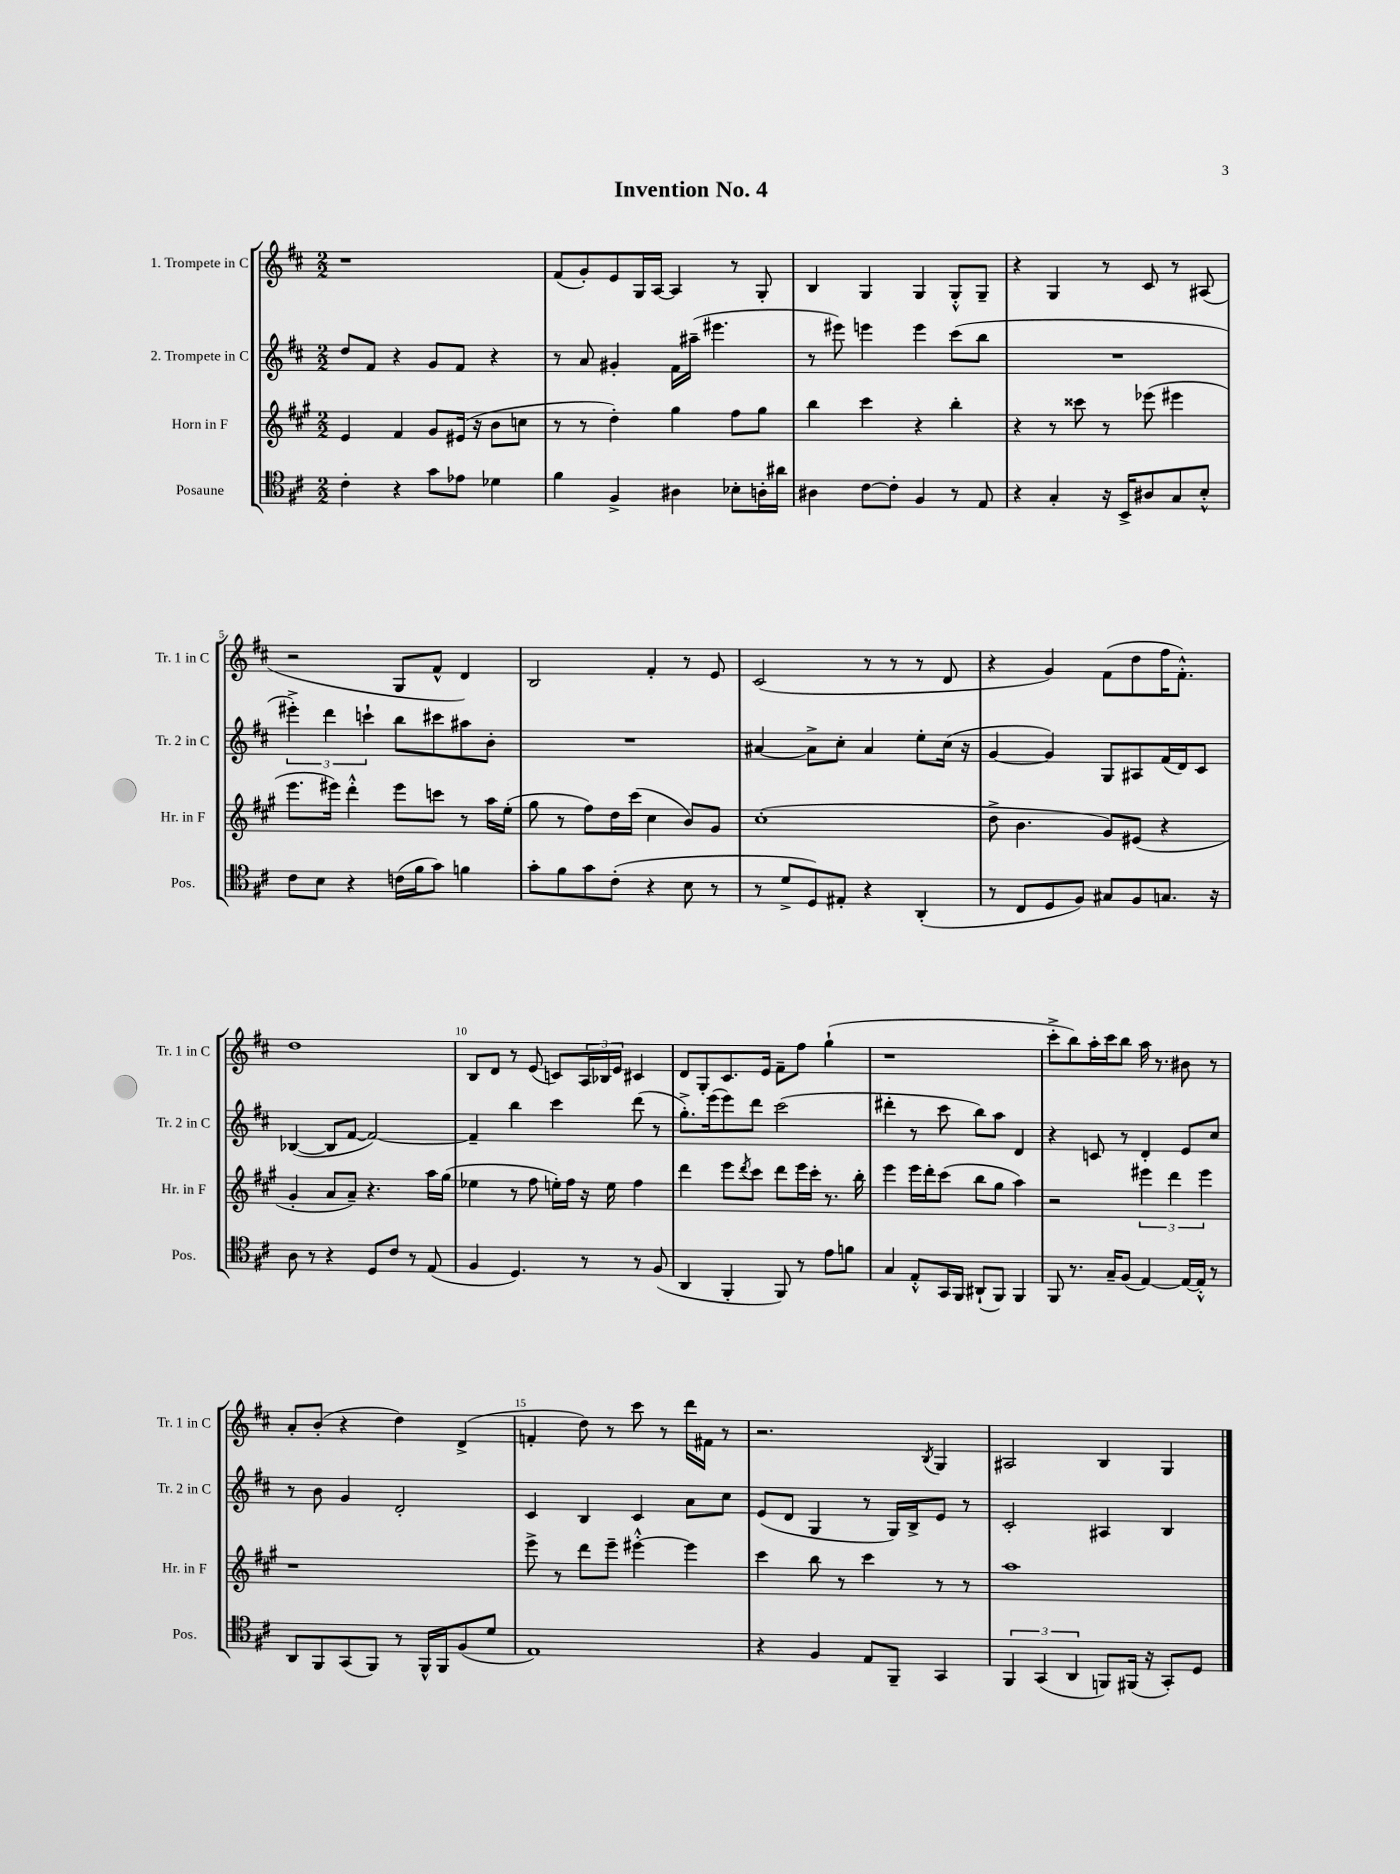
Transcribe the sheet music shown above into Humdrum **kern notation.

**kern	**kern	**kern	**kern
*staff4	*staff3	*staff2	*staff1
*clefC4	*clefG2	*clefG2	*clefG2
*k[f#c#]	*k[f#c#g#]	*k[f#c#]	*k[f#c#]
*M2/2	*M2/2	*M2/2	*M2/2
4c#'\	4e/	8dd/L	1r
.	.	8f#/J	.
4r	4f#/	4r	.
8g\L	8g#/L	8g/L	.
8e-\J	(16e#/Jk	8f#/J	.
.	16r	.	.
4d-\	8b\L	4r	.
.	8cc\J	.	.
=	=	=	=
4f#\	8r	8r	(8f#/L
.	8r	8a/	8g'/)
4F#^/	4dd'\)	4g#'/	8e/
.	.	.	16G/L
.	.	.	[16A/JJ
4A#\	4gg#\	16f#\LL	4A/]
.	.	(16aa#~\JJ	.
.	.	4.eee#\	.
8B-'\L	8ff#\L	.	8r
16A'\L	8gg#\J	.	8G'/
16a#\JJ	.	.	.
=	=	=	=
4A#\	4bb\	8r	4B/
.	.	8eee#\)	.
[8c#\L	4ccc#\	4eee\	4G/
8c#'\]J	.	.	.
4F#/	4r	4eee\	4G/
8r	4bb'\	(8ccc#\L	8G'^^/L
8E/	.	8bb\J	8G~/J
=	=	=	=
4r	4r	1r	4r
4G'/	8r	.	4G/
.	8ccc##\	.	.
16r	8r	.	8r
16BB^/LK	.	.	.
8A#/	(8eee-\	.	8c#/
8G/	4eee#\	.	8r
8B'^^/J	.	.	(8A#/
=	=	=	=
8c#\L	8.eee\L	6eee#'^\)	2r
8B\J	.	.	.
.	.	6ddd\	.
.	16eee#\Jk)	.	.
4r	4ddd'^^\	.	.
.	.	6ccc`\	.
(16c\LL	8eee#\L	8bb\L	8G/L
16f#\J	.	.	.
8g\J)	8ccc\J	8ccc#\	8f#^^/J
4f\	8r	8aa#\	4d/)
.	16aa\LL	8b'\J	.
.	(16ee'\JJ	.	.
=	=	=	=
8g'\L	8gg#\	1r	2B/
8f#\	8r	.	.
8g\	8ff#\L)	.	.
(8c#'\J	16dd\L	.	.
.	(16ccc#\JJ	.	.
4r	4cc#\	.	4f#'/
8B\	8b/L)	.	8r
8r	8g#/J	.	8e/
=	=	=	=
8r	(1cc#'	[4a#/	(2c#/
8d^/L	.	.	.
8D/)	.	8a#^\]L	.
8E#'/J	.	8cc#'\J	.
4r	.	4a#/	8r
.	.	.	8r
(4AA'/	.	8ee'\L	8r
.	.	(16cc#\Jk	8d/
.	.	16r	.
=	=	=	=
8r	8dd^\	[4g/	4r
8C#/L	4.b\	.	.
8D/	.	4g/])	4g/)
8F#/J)	.	.	.
8G#/L	8g#/L)	8G/L	(8f#\L
8F#/	(8e#/J	8A#/	8dd\
8.G/J	4r	(16f#/L	16ff#\K
.	.	16d/J)	8.f#'^^\J)
.	.	8c#/J	.
16r	.	.	.
=	=	=	=
8A\	4g#'/	([4B-/	1dd
8r	.	.	.
4r	8a/L	8B-/]L	.
.	8a~/J)	[8f#/J	.
8D/L	4.r	2f#/_)	.
8c#/J	.	.	.
8r	.	.	.
(8E/	16aa\LL	.	.
.	(16gg#\JJ	.	.
=	=	=	=
4F#/	4ee-\	4f#~/]	8B/L
.	.	.	8d/J
4.D/)	8r	4bb\	8r
.	8ff#\	.	(8e/
.	16ee'\LL)	4ccc#\	8c/L)
.	16ff#\JJ	.	.
8r	16r	.	24A/L
.	.	.	24B-/
.	16ee\	.	.
.	.	.	24e/JJ
8r	4ff#\	(8ddd\	4c#/
(8F#/	.	8r	.
=	=	=	=
4AA/	4ddd\	8.gg'^\L)	8d/L
.	.	.	8G'/
.	.	(16eee\k	.
4FF#'/	8eee\L	8eee\)	8.c#/
.	8qddd/	.	.
.	8ccc#\J	8ddd\J	.
.	.	.	16e/Jk
8FF#/)	8ddd\L	(2ccc#\	8f#~\L
8r	16eee\L	.	8ff#\J
.	16ccc#'\JJ	.	.
8e\L	8.r	.	(4gg`\
8f\J	.	.	.
.	16bb'\	.	.
=	=	=	=
4G/	4eee\	4ddd#'\	1r
8E'^^/L	16eee\LL	8r	.
.	16ddd'\J	.	.
16GG/L	(8ccc#\J	8ccc#\	.
16FF#/JJ	.	.	.
(8AA#`/L	8bb\L	8bb\L)	.
8FF#/J)	8gg#\J	8aa\J	.
4FF#/	4aa\)	4d/	.
=	=	=	=
8FF#/	2r	4r	8ccc#'^\L
8.r	.	.	8bb\)
.	.	8c/	16aa'\L
16G~/LK	.	.	16ccc#\J
(8F#/J	.	8r	8bb\J
[4E/)	6eee#\	4d'/	16aa\
.	.	.	8.r
.	6ddd\	.	.
16E/_LL	.	8e/L	8b#\
16E'^^/]JJ	.	.	.
.	6eee#\	.	.
8r	.	8cc#/J	8r
=	=	=	=
8AA/L	1r	8r	8a'/L
8FF#/	.	8b\	(8b'/J
(8GG/	.	4g/	4r
8FF#/J)	.	.	.
8r	.	2d'/	4dd\)
16FF#^^/LL	.	.	.
16FF#/J	.	.	.
(8F#/	.	.	(4d^/
8d/J	.	.	.
=	=	=	=
1E)	8eee^\	4c#/	4f'/
.	8r	.	.
.	8ddd\L	4B/	8dd\)
.	8eee~\J	.	8r
.	[4eee#'^^\	4c#/	8ccc#\
.	.	.	8r
.	4eee#\]	8a\L	16ddd\LL
.	.	.	16f#\JJ
.	.	8cc#\J	8r
=	=	=	=
4r	4ccc#\	(8e/L	2.r
.	.	8d/J	.
4F#/	8bb\	4G/	.
.	8r	.	.
8E/L	4ccc#\	8r	.
8FF#~/J	.	16G/LL)	.
.	.	16B^/J	.
.	.	.	8qB/
4GG/	8r	8e/J	4G/
.	8r	8r	.
=	=	=	=
6FF#/	1aa	2c#'/	2A#/
(6GG/	.	.	.
6AA/	.	.	.
8FF/L)	.	4A#/	4B/
(16FF#/Jk	.	.	.
16r	.	.	.
8GG'/L)	.	4B/	4G/
8D/J	.	.	.
==	==	==	==
*-	*-	*-	*-
